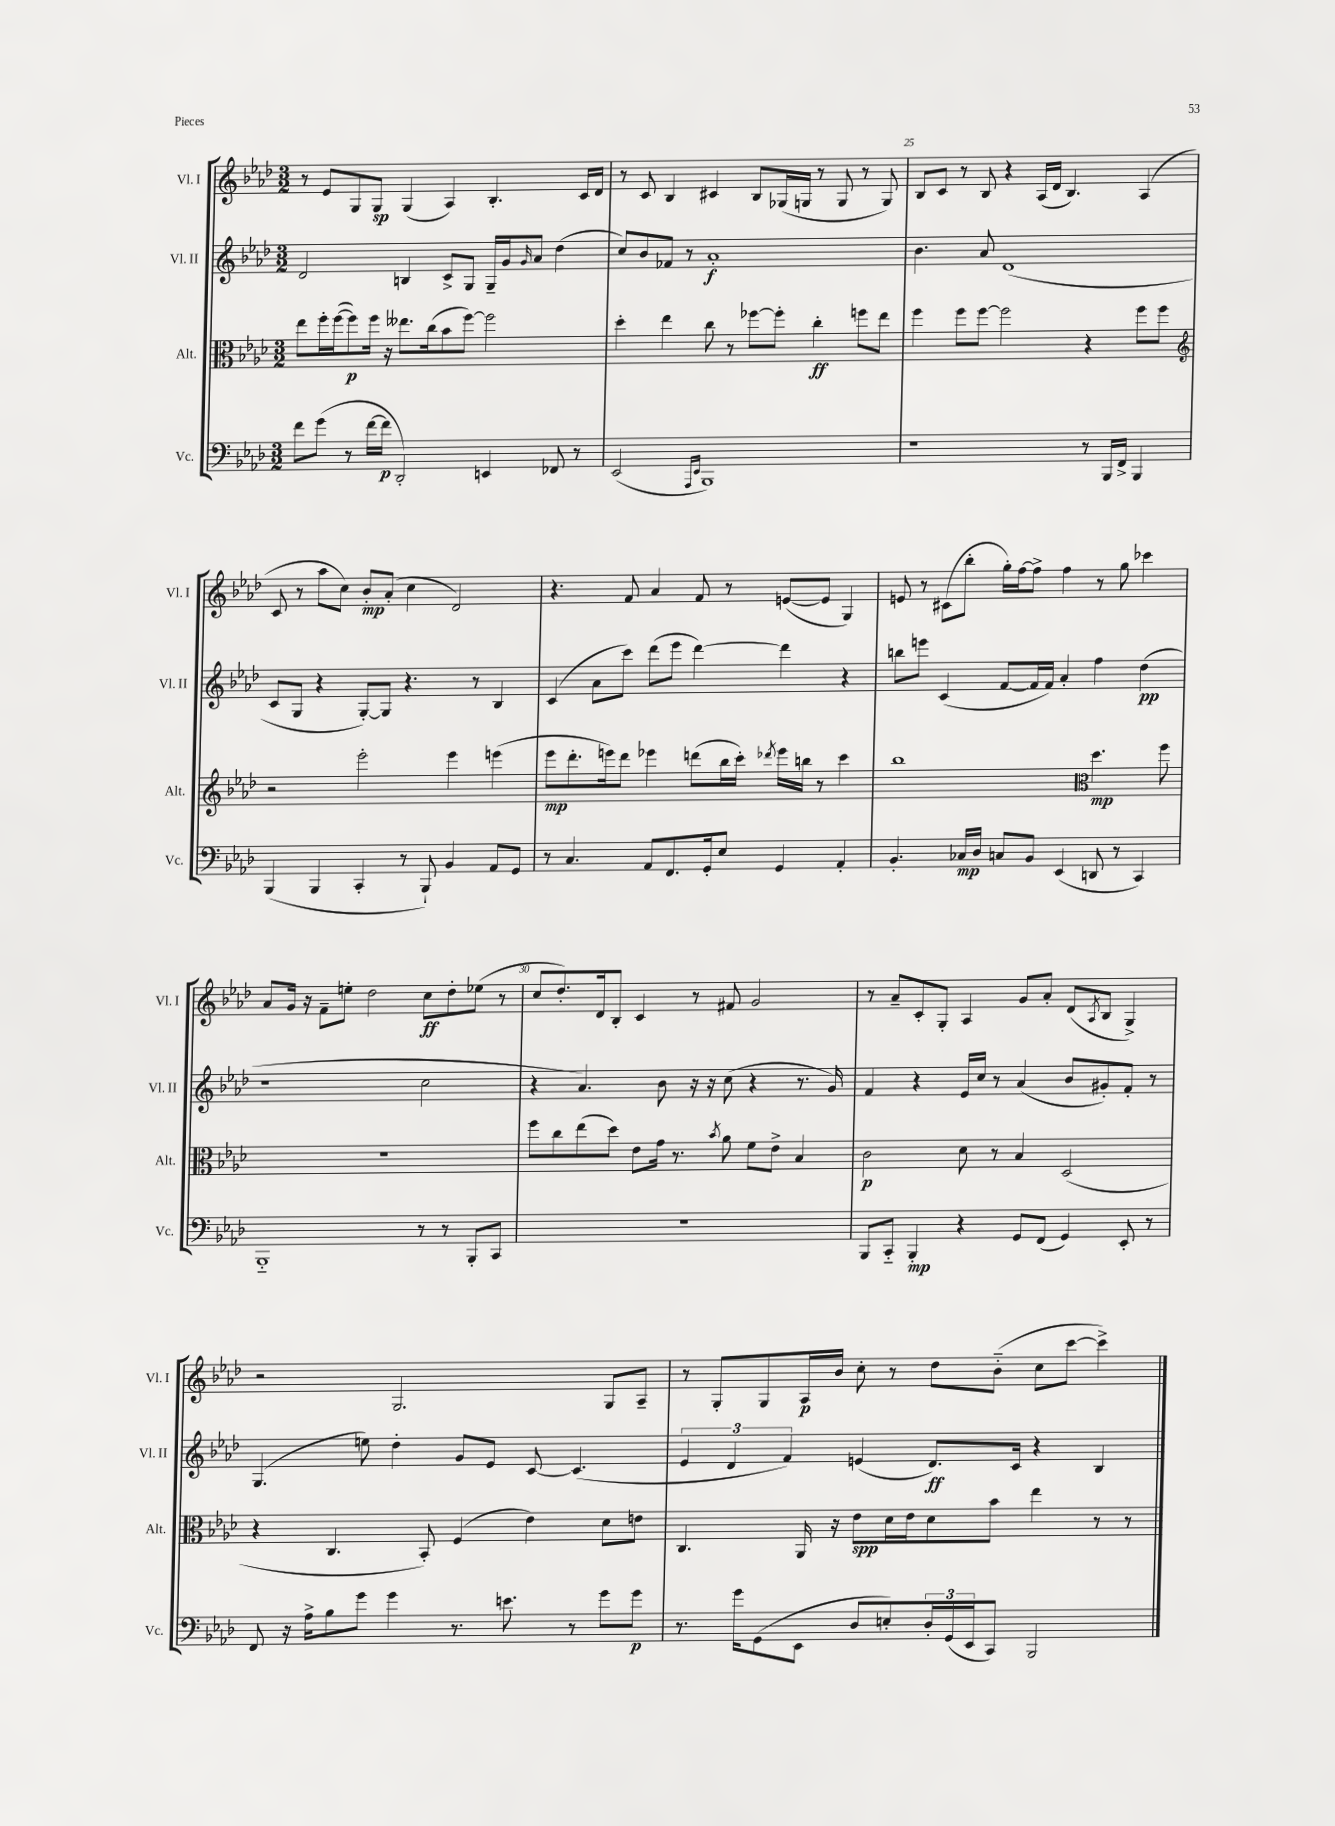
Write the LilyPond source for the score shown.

<<
\new StaffGroup <<
\new Staff = "s0" \with { instrumentName = "Vl. I" shortInstrumentName = "Vl. I" } {
    \clef treble \key aes \major \numericTimeSignature \time 3/2
    r8 ees'8 g8 g8\sp g4( aes4) bes4.-. c'16 des'16 |
    r8 c'8 bes4 cis'4 bes8 ges16( g16 r8 g8 r8 g8) |
    bes8 c'8 r8 bes8 r4 aes16( des'16 bes4.) aes4( |
    c'8 r8 aes''8 c''8) bes'8-.\mp aes'8-.( c''4 des'2) |
    r4. f'8 aes'4 f'8 r8 e'8~( e'8 g4) |
    e'8 r8 cis'8( bes''8-. g''16-.) f''16~ f''8-> f''4 r8 g''8 ces'''4 |
    aes'8 g'16 r16 f'8-- e''8-. des''2 c''8\ff des''8-. ees''8( r8 |
    c''8 des''8.-.) des'16 bes8-. c'4 r8 fis'8 g'2 |
    r8 aes'8-- c'8-. g8-. aes4 g'8 aes'8-. des'8( \acciaccatura { aes8 } bes8 g4->) |
    r2 g2. g8 aes8-- |
    r8 g8-. g8 aes16\p bes'16 c''8-. r8 des''8 bes'8-_( c''8 c'''8~ c'''4->) \bar "|." |
}
\new Staff = "s1" \with { instrumentName = "Vl. II" shortInstrumentName = "Vl. II" } {
    \clef treble \key aes \major \numericTimeSignature \time 3/2
    des'2 b4 c'8-> g8 g16-- g'16 \grace { g'16 } aes'8 des''4( |
    c''8) bes'8 fes'8 r8 aes'1-.\f |
    bes'4. aes'8 des'1( |
    c'8 g8 r4 g8~-.) g8 r4. r8 bes4 |
    c'4( aes'8 c'''8) des'''8( ees'''8 des'''4~) des'''4 r4 |
    b''8 e'''8 c'4( f'8~ f'16 f'16) aes'4-. f''4 des''4\pp( |
    r1 c''2 |
    r4 aes'4.) bes'8 r16 r16 c''8( r4 r8. g'16) |
    f'4 r4 ees'16 c''16 r8 aes'4( bes'8 gis'8-.) f'8-. r8 |
    g4.( e''8) des''4-. g'8 ees'8 c'8~ c'4.( |
    \tuplet 3/2 { ees'4 des'4 f'4) } e'4( des'8.\ff) c'16 r4 bes4 \bar "|." |
}
\new Staff = "s2" \with { instrumentName = "Alt." shortInstrumentName = "Alt." } {
    \clef alto \key aes \major \numericTimeSignature \time 3/2
    ees''8 f''16-. f''16~( f''8\p) f''16 r16 eeses''8. c''16( bes'8 f''8~) f''2 |
    des''4-. ees''4 c''8 r8 fes''8~ fes''8-. c''4-.\ff f''8 ees''8 |
    f''4 f''8 f''8~ f''2 r4 f''8 f''8 |
    \clef treble r2 ees'''2-. ees'''4 e'''4( |
    ees'''8\mp des'''8.-. e'''16) des'''8 ees'''4 d'''8( bes''16 c'''16-.) \acciaccatura { des'''8 } ees'''16 b''16 r8 c'''4 |
    bes''1 \clef alto des''4.\mp f''8 |
    R1. |
    f''8 c''8 ees''8( des''8) ees'8 g'16 r8. \acciaccatura { bes'8 } aes'8 f'8 ees'8-> bes4 |
    c'2\p des'8 r8 bes4 des2( |
    r4 c4. bes,8-.) f4( ees'4) des'8 e'8 |
    c4. aes,16 r16 ees'8\spp des'16 ees'16 des'8 bes'8 ees''4 r8 r8 \bar "|." |
}
\new Staff = "s3" \with { instrumentName = "Vc." shortInstrumentName = "Vc." } {
    \clef bass \key aes \major \numericTimeSignature \time 3/2
    f'8 g'8( r8 f'16~ f'16\p des,2-.) e,4 fes,8 r8 |
    ees,2( \grace { aes,,16 ees,16 } bes,,1) |
    r1 r8 bes,,16 f,16-> bes,,4 |
    bes,,4( bes,,4 c,4-. r8 bes,,8-!) bes,4 aes,8 g,8 |
    r8 c4. aes,8 f,8. g,16-. ees8 g,4 aes,4-. |
    bes,4.-. ces16\mp des16 c8 bes,8 ees,4( d,8 r8 c,4) |
    bes,,1-_ r8 r8 bes,,8-. c,8 |
    R1. |
    bes,,8 c,8-_ bes,,4-.\mp r4 g,8 f,8( g,4) ees,8-. r8 |
    f,8 r16 aes16-> bes8 g'8 g'4 r8. e'8. r8 g'8 g'8\p |
    r8. g'16 g,8( ees,8 des8 e8-.) \tuplet 3/2 { des16-. g,16( ees,16 } c,8) bes,,2 \bar "|." |
}
>>
>>
\layout { \context { \Score currentBarNumber = #23 \override BarNumber.break-visibility = ##(#f #t #t) barNumberVisibility = #(every-nth-bar-number-visible 5) } }
